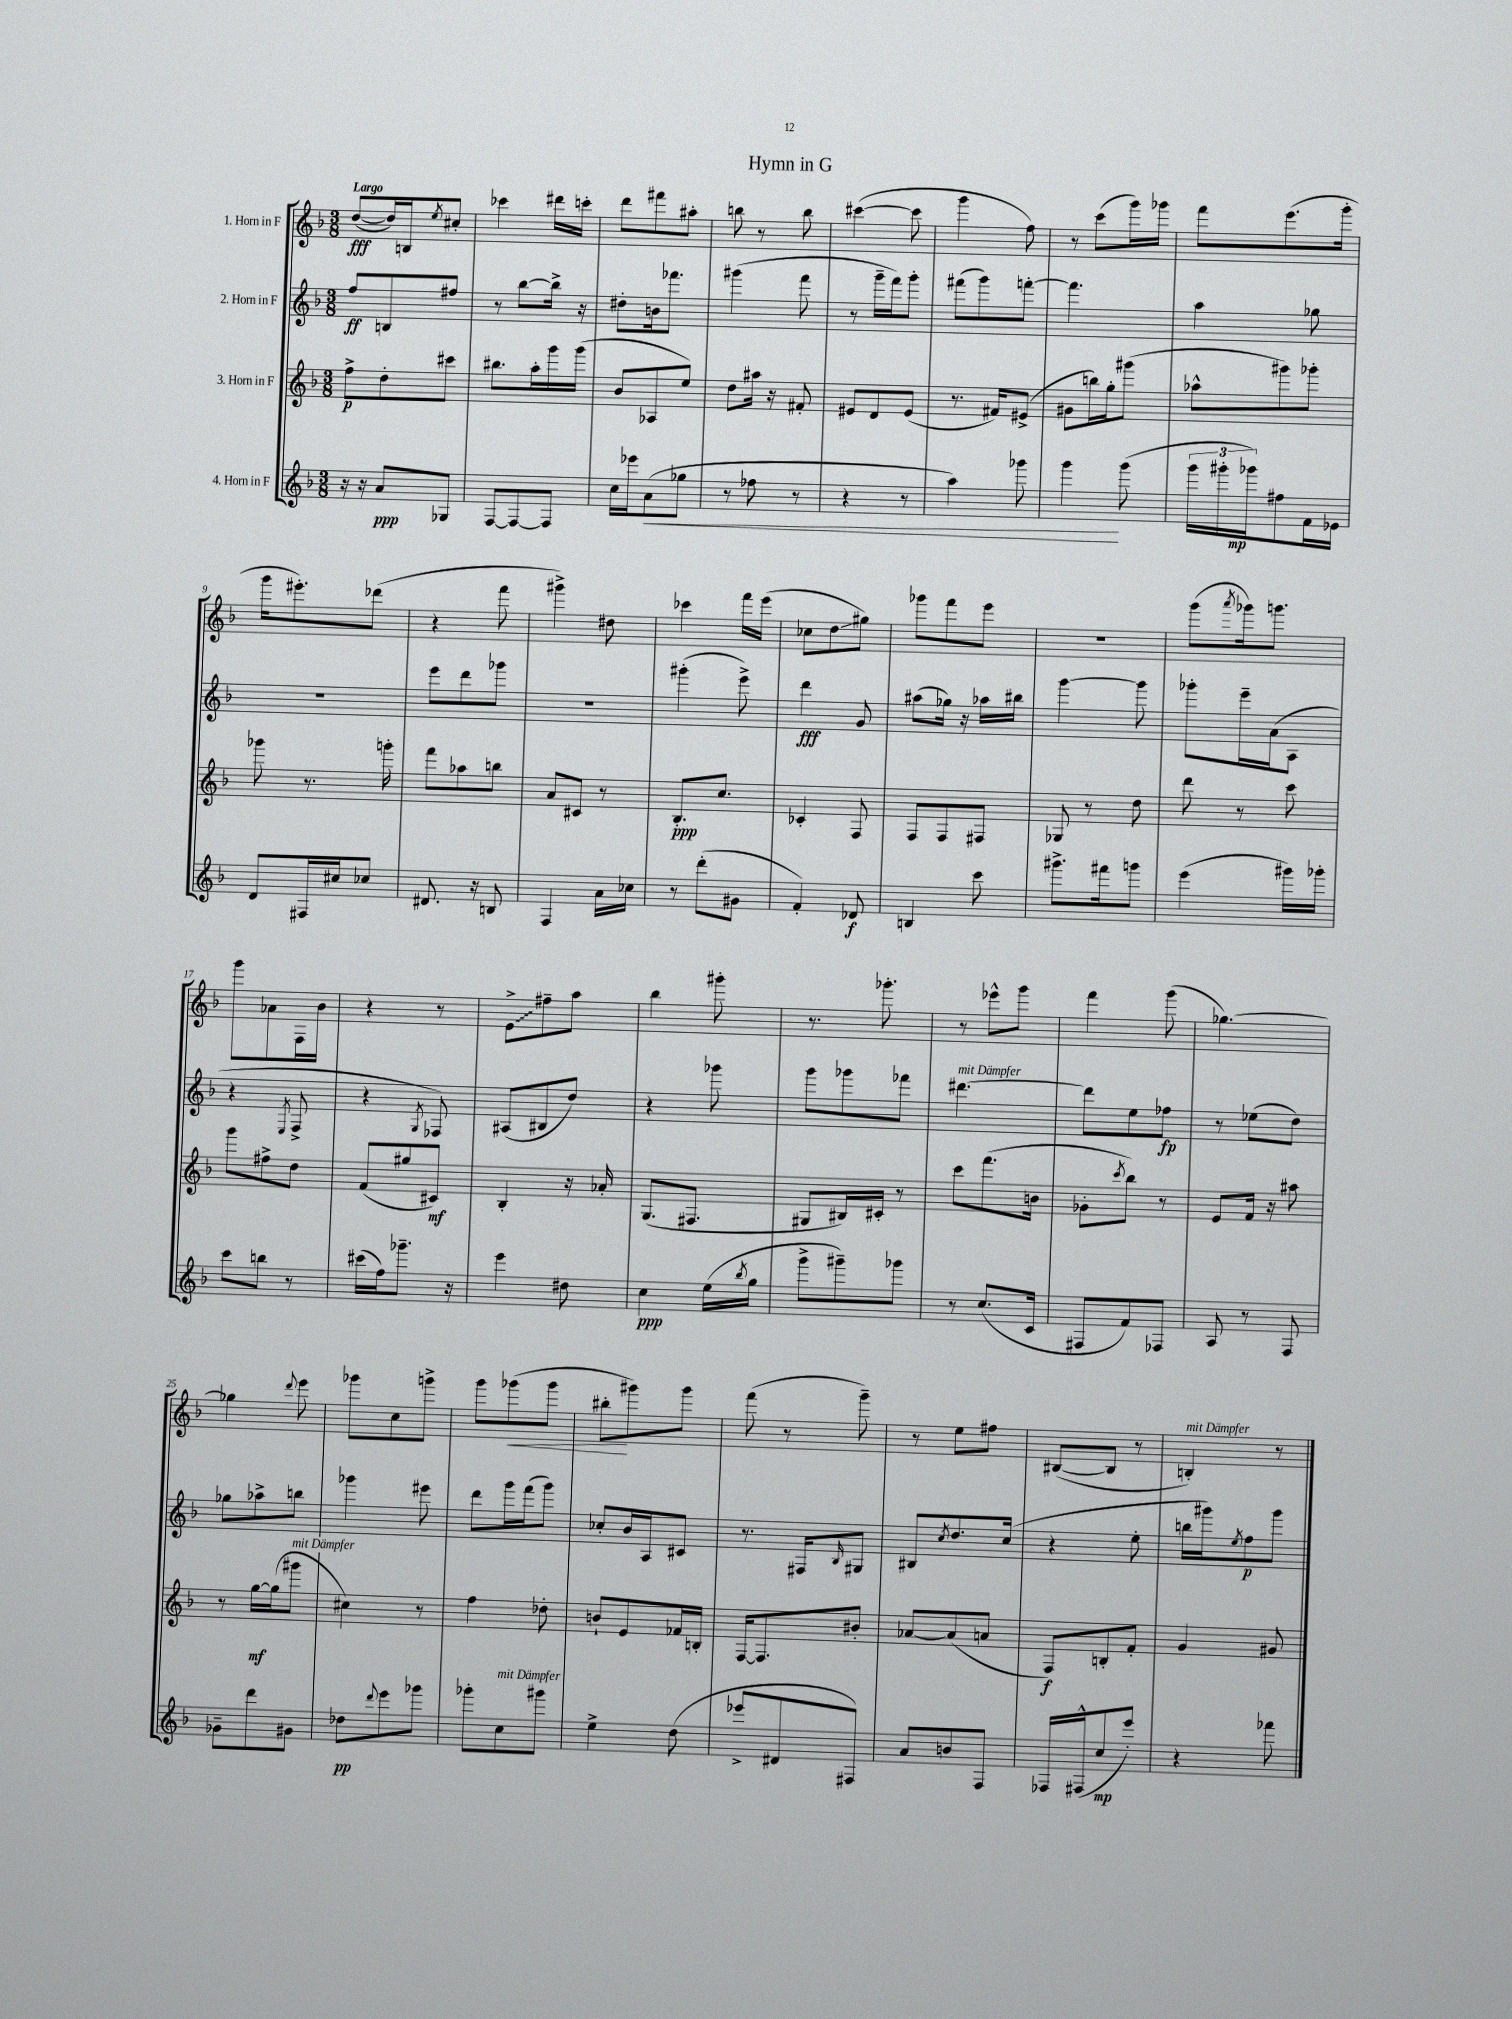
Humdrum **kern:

**kern	**kern	**kern	**kern
*staff4	*staff3	*staff2	*staff1
*clefG2	*clefG2	*clefG2	*clefG2
*k[b-]	*k[b-]	*k[b-]	*k[b-]
*M3/8	*M3/8	*M3/8	*M3/8
16r	8ff^\L	8ff/L	([8dd/L
16r	.	.	.
8a/L	8dd'\	8B/	16dd/]L)
.	.	.	16B/J
.	.	.	8qee/
8G-/J	8ccc#\J	8ff#/J	8cc#'/J
=	=	=	=
[8F/L	8.bb#\L	8r	4ccc-\
8F/_	.	[8bb-\L	.
.	16aa'\L	.	.
8F/]J	16ggg\	16bb-^\]Jk	16ddd#\LL
.	(16ggg\JJ	16r	16ccc'\JJ
=	=	=	=
16cc\LL	8b-/L	8dd#'\L	8ddd\L
16eee-\J	.	.	.
(8a\	8A-/	16b\k	8fff#\
.	.	8.fff-\J	.
8gg-\J	8ee/J)	.	8aa#'\J
=	=	=	=
8r	8dd\L	(4ggg#\	8bb\
8ff-\	16aa#\Jk	.	8r
.	16r	.	.
8r	8f#'/	8fff\	8bb\
=	=	=	=
4r	8e#/L	8r	([4ccc#\
.	8d/	16ggg~\LL	.
.	.	16fff\J)	.
8r	(8e#/J	8ggg'\J	8ccc#\]
=	=	=	=
4aa\)	8.r	(8fff#\L	4ggg\
.	.	8ggg\)	.
.	16f#/LK)	.	.
8ggg-\	(8e#^/J	[8fff'\J	8ff\)
=	=	=	=
4ggg\	8g#\L	4.fff\]	8r
.	16bb\L)	.	(8ccc\L
.	16gg'\J	.	.
(8ggg\	(8ggg#\J	.	16ggg\L)
.	.	.	16ggg-\JJ
=	=	=	=
24ggg\LL	8aa-^^\L	4aa\	8fff\L
24ggg#'\	.	.	.
24ggg-\J)	.	.	.
8ff#\	8ggg#\)	.	(8.eee\
16f\L	8ggg-'\J	8gg-\	.
16e-\JJ	.	.	16ggg'\Jk
=	=	=	=
8d/L	8ggg-\	4.r	16ggg\LK
.	.	.	8.eee#'\)
16F#/L	8.r	.	.
16cc#/J	.	.	.
8cc-/J	.	.	(8ddd-\J
.	16ggg'\	.	.
=	=	=	=
8.d#/	8fff\L	8eee\L	4r
.	8aa-\	8ddd\	.
16r	.	.	.
8B/	8bb\J	8ggg-\J	8fff\
=	=	=	=
4F/	8a/L	4.r	4ggg#^\)
.	8c#/J	.	.
16a\LL	8r	.	8dd#\
16cc-\JJ	.	.	.
=	=	=	=
8r	8.B-'/L	(4ggg#'\	4ccc-\
(8ddd'\L	.	.	.
.	8.cc/J	.	.
8g#\J	.	8eee^\)	16fff\LL
.	.	.	(16eee\JJ
=	=	=	=
4f'/)	4c-'/	4ddd\	8cc-\L
.	.	.	8dd\
8d-/	8F/	8g/	8gg#\J)
=	=	=	=
4B/	8F/L	(8aa#\L	8ggg-\L
.	8F/	16gg-\Jk)	8fff\
.	.	16r	.
8ccc\	8F#/J	16aa-\LL	8eee\J
.	.	16bb#\JJ	.
=	=	=	=
8.ggg#^\L	8G-/	[4ggg\	4.r
.	8r	.	.
16fff#\k	.	.	.
8ggg\J	8dd\	8ggg\]	.
=	=	=	=
(4eee\	8ddd\	8ggg-'\L	(8ggg\L
.	.	.	8qaaa/
.	8r	16eee~\L	16ggg-\k)
.	.	(16a\J	8.ggg\J
16ggg#\LL)	8ccc\	8A\J	.
16ggg-'\JJ	.	.	.
=	=	=	=
8ccc\L	8ggg\L	4r	8ggg\L
8bb\J	8ff#^\	.	8a-\
.	.	8qE/	.
8r	8dd\J	8F^/	16F\L
.	.	.	16b-\JJ
=	=	=	=
(16ccc#\LL	(8f/L	4r	4r
16ff\J)	.	.	.
8.ggg-~\J	8gg#/	.	.
.	.	8qG/	.
.	8c#/J)	8F-/)	8r
16r	.	.	.
=	=	=	=
4eee\	4B-'/	(8A#/L	8e^\L
.	.	8B#/	8ff#~\
8dd#\	16r	8dd/J)	8aa\J
.	16a-'/	.	.
=	=	=	=
4cc\	(8.G/L	4r	4bb-\
.	8.F#/J	.	.
(16ee\LL	.	8ggg-\	8ggg#'\
8qbb-/	.	.	.
16gg\JJ	.	.	.
=	=	=	=
8ggg^\L	8G#/L	8ggg\L	8.r
8ggg#~\)	16B#/L)	8ggg-\	.
.	16c#'/JJ	.	8.ggg-'\
8ggg-\J	8r	8fff-\J	.
=	=	=	=
8r	8ccc\L	[4.ddd#\	8r
(8.cc/L	(8.fff\	.	8eee-^^\L
.	.	.	8ggg\J
16c/Jk	16b\Jk	.	.
=	=	=	=
8F#/L	8g-'\L	8ddd#\]L	4fff\
.	8qccc/	.	.
8f/)	8bb-\J)	8ee\	.
8F-/J	8r	8ff-\J	(8ggg\
=	=	=	=
8A/	8e/L	8r	[4.gg-\)
8r	16f/Jk	(8ee-\L	.
.	16r	.	.
8F/	8aa#\	8dd\J)	.
=	=	=	=
8g-~\L	8r	8gg-\L	4gg-\]
8ddd\	[16gg\LL	8aa-^\	.
.	(16gg\]J	.	.
.	.	.	8qqddd/
8g#\J	8ggg#\J	8bb\J	8eee\
=	=	=	=
8dd-\L	4cc#\)	4ggg-\	8ggg-\L
8qqddd/	.	.	.
8eee\	.	.	8cc\
8ggg-\J	8r	8eee#\	8ggg^\J
=	=	=	=
8ggg-'\L	4ff\	8ddd\L	8ggg\L
8cc\	.	16ggg\L	(8ggg-\
.	.	(16fff\J	.
8ggg#\J	8dd-'\	8ggg\J)	8ggg-\J
=	=	=	=
4ee^\	8b`/L	8cc-'/L	8bb#'\L
.	8e/	16b-/L	8ggg#\)
.	.	16A/J	.
(8dd\	16f-/L	8c#/J	8ggg#\J
.	16B'/JJ	.	.
=	=	=	=
8eee-^/L	[16F/LK	8.r	(8fff\
.	8.F/]	.	.
8d#/	.	.	8r
.	.	16F#/LK	.
.	.	16qqB-/	.
8F#/J)	8b#'/J	8G#/J	8ggg~\)
=	=	=	=
8a/L	[8a-/L	8B#/L	8r
.	.	8qcc/	.
8b/	(8a-/]	8.dd/	8ee\L
8F/J	8a/J	.	8ff#\J
.	.	(16cc/Jk	.
=	=	=	=
16F-/LL	8F/L)	4r	([8B#/L
(16F#^^/J	.	.	.
8cc/	8B'/	.	8B#/]J
8eee'/J)	8f'/J	8ee'\	8r
=	=	=	=
4r	4g/	16bb\LL	4B'/)
.	.	16ggg#\J)	.
.	.	8qee/	.
.	.	8ff\	.
8fff-\	8g#/	8ggg#\J	8r
==	==	==	==
*-	*-	*-	*-
